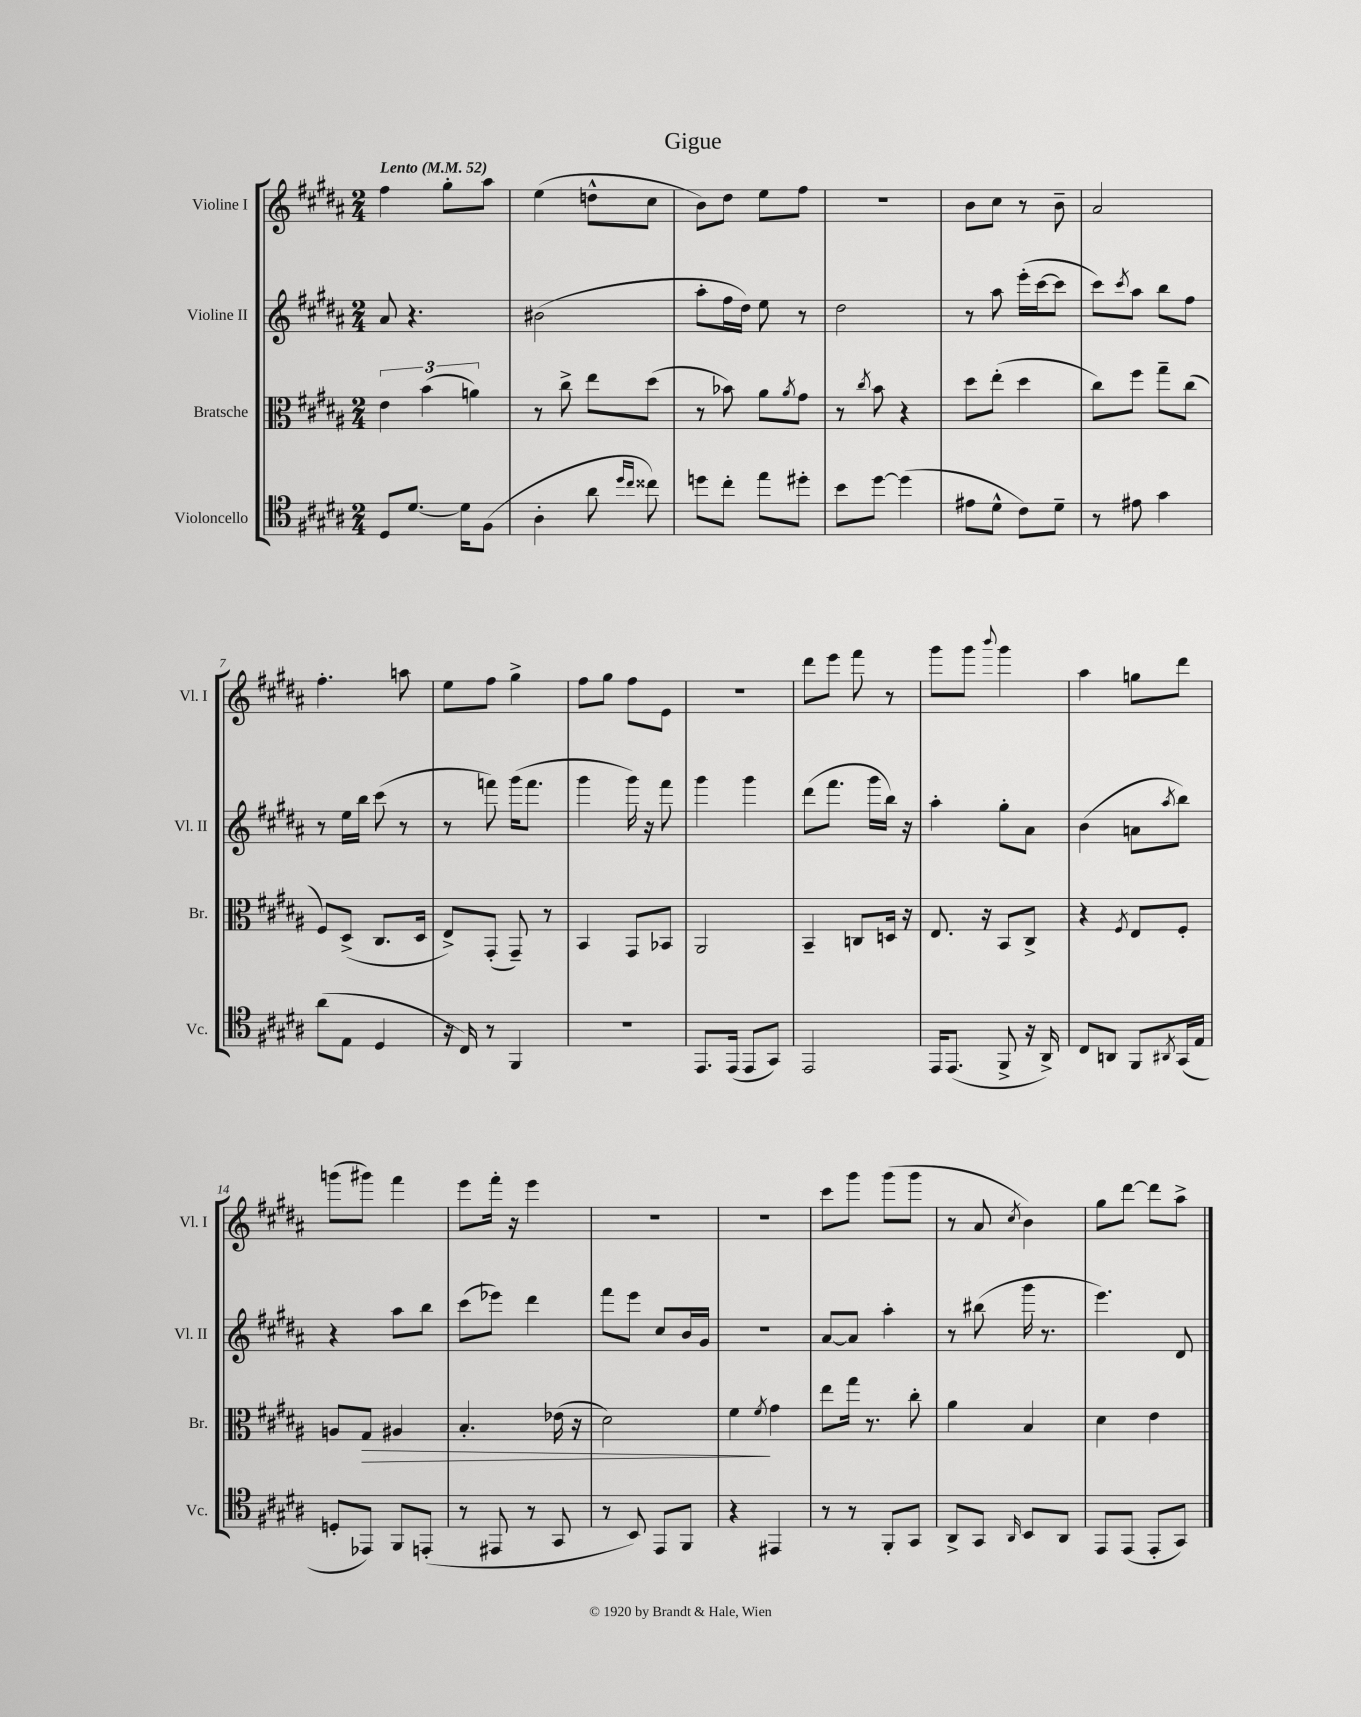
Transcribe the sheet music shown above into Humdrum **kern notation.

**kern	**kern	**kern	**kern
*staff4	*staff3	*staff2	*staff1
*clefC4	*clefC3	*clefG2	*clefG2
*k[f#c#g#d#a#]	*k[f#c#g#d#a#]	*k[f#c#g#d#a#]	*k[f#c#g#d#a#]
*M2/4	*M2/4	*M2/4	*M2/4
*MM52	*MM52	*MM52	*MM52
8D#	6e	8a#	4ff#
[8.d#	.	4.r	.
.	(6b	.	.
.	.	.	8gg#'
16d#]	.	.	.
.	6a)	.	.
(8F#	.	.	8aa#
=	=	=	=
4A#'	8r	(2b#	(4ee
.	8cc#^	.	.
8a#	8ee	.	8dd^^
16qqdd#	.	.	.
16qqcc#	.	.	.
8cc##)	(8dd#	.	8cc#
=	=	=	=
8dd	8r	8aa#'	8b)
8cc#'	8b-)	16ff#	8dd#
.	.	16dd#)	.
8ee	8a#	8ee	8ee
.	8qa#	.	.
8dd#'	8g#	8r	8ff#
=	=	=	=
8b	8r	2dd#	2r
.	8qcc#	.	.
[8dd#	8b	.	.
(4dd#]	4r	.	.
=	=	=	=
8e#	8dd#	8r	8b
8d#^^	(8ee'	8aa#	8cc#
8c#)	4dd#	(16eee'	8r
.	.	[16ccc#	.
8d#~	.	8ccc#]	8b~
=	=	=	=
8r	8cc#)	8ccc#)	2a#
.	.	8qccc#	.
8e#	8ff#	8aa#	.
4g#	8gg#~	8bb	.
.	(8cc#	8ff#	.
=	=	=	=
(8a#	8F#)	8r	4.ff#'
8E	(8D#^	16ee	.
.	.	16bb	.
4D#	8.C#	(8ccc#	.
.	.	8r	8aa
.	16D#	.	.
=	=	=	=
16r	8E^)	8r	8ee
16C#)	.	.	.
8r	(8GG#'	8fff)	8ff#
4FF#	8GG#~)	(16ggg#	4gg#^
.	.	8.fff	.
.	8r	.	.
=	=	=	=
2r	4BB	4ggg#	8ff#
.	.	.	8gg#
.	8GG#	16ggg#)	8ff#
.	.	16r	.
.	8BB-	8fff#	8e
=	=	=	=
8.EE	2AA#	4ggg#	2r
(16EE	.	.	.
8EE	.	4ggg#	.
8GG#)	.	.	.
=	=	=	=
2EE	4BB~	(8ddd#	8ddd#
.	.	8.fff#	8eee
.	8C	.	8fff#
.	.	16ggg#	.
.	16D	16bb)	8r
.	16r	16r	.
=	=	=	=
16EE	8.E	4aa#'	8ggg#
(8.EE	.	.	.
.	.	.	8ggg#
.	16r	.	.
.	.	.	8qqbbb
8FF#^	8BB	8gg#'	4ggg#
16r	8C#^	8a#	.
16AA#^)	.	.	.
=	=	=	=
8C#	4r	(4b	4aa#
8AA	.	.	.
.	8qF#	.	.
8FF#	8E	8a	8gg
8qAA#	.	8qaa#	.
(16GG#	8F#'	8bb)	8ddd#
16E	.	.	.
=	=	=	=
8D'	8A	4r	(8ggg
8EE-)	8G#	.	8ggg#)
8FF#	4A#	8aa#	4fff#
(8EE'	.	8bb	.
=	=	=	=
8r	4.B'	(8ccc#	8eee
8EE#	.	8eee-)	16fff#'
.	.	.	16r
8r	.	4ddd#	4eee
8GG#	(16e-	.	.
.	16r	.	.
=	=	=	=
8r	2d#)	8fff#	2r
8BB)	.	8eee	.
8EE	.	8cc#	.
8FF#	.	16b	.
.	.	16g#	.
=	=	=	=
4r	4f#	2r	2r
.	8qf#	.	.
4EE#	4g#	.	.
=	=	=	=
8r	8ee	[8a#	8ccc#
8r	16gg#	8a#]	8ggg#
.	8.r	.	.
8FF#'	.	4aa#'	(8ggg#
8GG#	8cc#'	.	8ggg#
=	=	=	=
8AA#^	4a#	8r	8r
8GG#	.	(8bb#	8a#
16qqAA#	.	.	8qcc#
8BB	4B	16ggg#	4b)
.	.	8.r	.
8AA#	.	.	.
=	=	=	=
8EE	4d#	4.eee)	8gg#
(8EE	.	.	[8ddd#
8EE'	4e	.	8ddd#]
8GG#)	.	8d#	8aa#^
==	==	==	==
*-	*-	*-	*-
